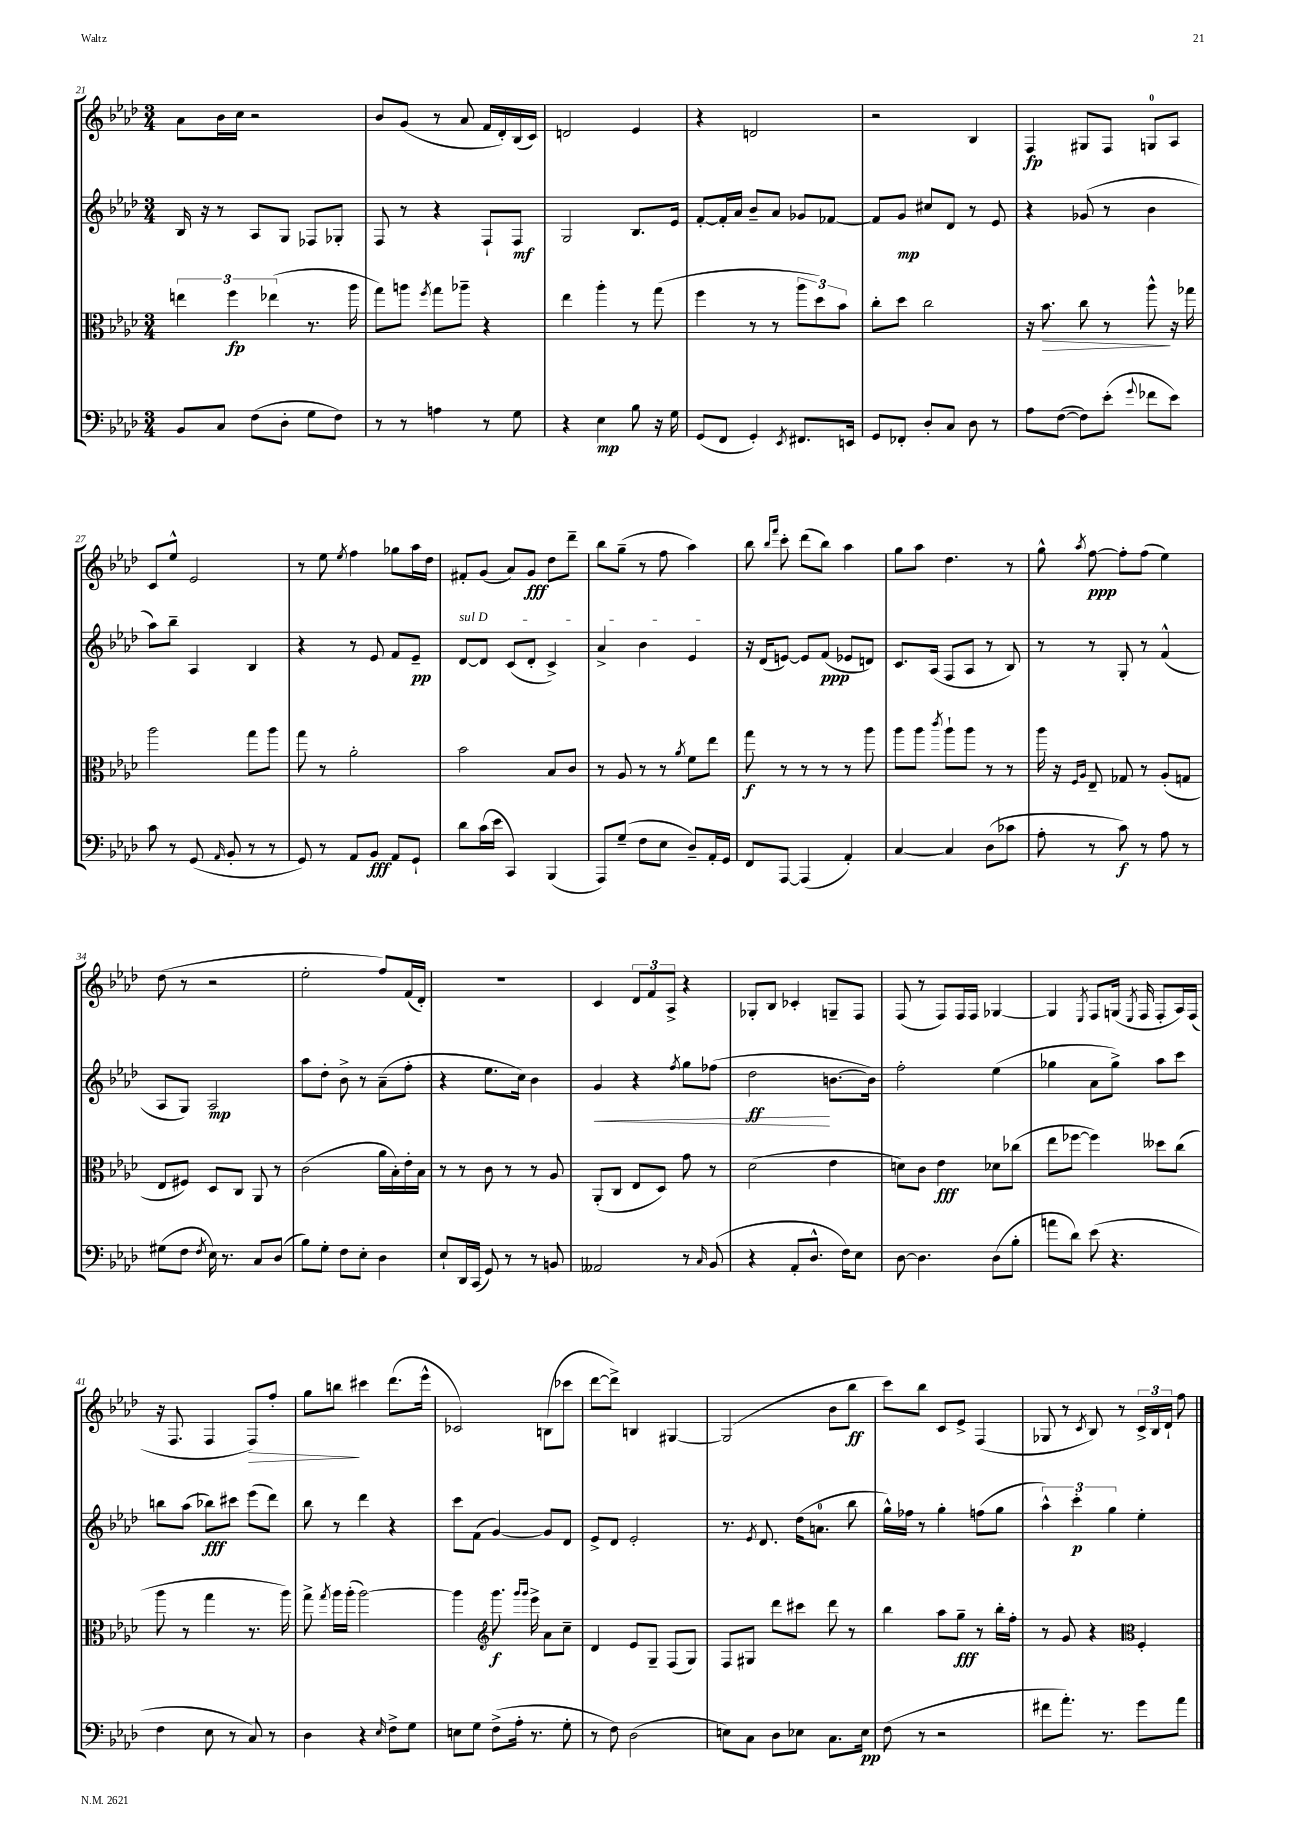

**kern	**kern	**kern	**kern
*staff4	*staff3	*staff2	*staff1
*clefF4	*clefC3	*clefG2	*clefG2
*k[b-e-a-d-]	*k[b-e-a-d-]	*k[b-e-a-d-]	*k[b-e-a-d-]
*M3/4	*M3/4	*M3/4	*M3/4
8BB-/L	6ee\	16B-/	8a-\L
.	.	16r	.
8C/J	.	8r	16b-\L
.	6ff\	.	.
.	.	.	16cc\JJ
(8F\L	.	8A-/L	2r
.	(6ee-\	.	.
8D-'\J	.	8G/J	.
8G\L	8.r	8F-/L	.
8F\J)	.	8G-'/J	.
.	16aa-\	.	.
=	=	=	=
8r	8gg\L)	8F/	8b-/L
8r	8aa\J	8r	(8g/J
.	8qff/	.	.
4A\	8gg\L	4r	8r
.	8aa-~\J	.	8a-/
8r	4r	8F`/L	16f/LL
.	.	.	16d-'/)
8G\	.	8F/J	(16B-/
.	.	.	16c/JJ)
=	=	=	=
4r	4ee-\	2G/	2d/
4E-\	4aa-'\	.	.
8B-\	8r	8.B-/L	4e-/
16r	(8gg\	.	.
16G\	.	16e-/Jk	.
=	=	=	=
(8GG/L	4ff\	[8f'/L	4r
8FF/J	.	16f'/]L	.
.	.	16a-/JJ	.
4GG'/)	8r	8b-~/L	2d/
.	8r	8a-/J	.
8qEE-/	.	.	.
8.FF#/L	12aa-\L	8g-/L	.
.	12dd-\)	.	.
.	.	[8f-/J	.
.	12b-\J	.	.
16EE/Jk	.	.	.
=	=	=	=
8GG/L	8cc'\L	8f-/]L	2r
8FF-'/J	8dd-\J	8g/J	.
8D-'/L	2cc\	8cc#/L	.
8C/J	.	8d-/J	.
8D-\	.	8r	4B-/
8r	.	8e-/	.
=	=	=	=
8A-\L	16r	4r	4F/
.	8.b-\	.	.
([8F\J	.	.	.
8F\]L)	8cc\	(8g-/	8G#/L
(8e-'\J	8r	8r	8F/J
8qqg/	.	.	.
8f-\L	8aa-^^\	4b-\	8G/L
8e-\J)	16r	.	8A-/J
.	16gg-\	.	.
=	=	=	=
8c\	2aa-\	8aa-\L)	8c/L
8r	.	8bb-~\J	8ee-^^/J
(8GG/	.	4A-/	2e-/
16qqAA-/	.	.	.
8BB-'/	.	.	.
8r	8gg\L	4B-/	.
8r	8aa-\J	.	.
=	=	=	=
8GG/)	8gg\	4r	8r
8r	8r	.	8ee-\
.	.	.	8qee-/
8AA-/L	2a-'\	8r	4ff\
8BB-/J	.	8e-/	.
8AA-/L	.	8f/L	8gg-\L
8GG`/J	.	8e-~/J	16aa-\L
.	.	.	16dd-\JJ
=	=	=	=
8d-\L	2b-\	[8d-/L	8f#'/L
(16c\L	.	8d-/]J	(8g/J
16e-\JJ	.	.	.
4CC/)	.	(8c/L	8a-/L)
.	.	8d-'/J	8g/J
(4BBB-/	8B-/L	4c^/)	8dd-\L
.	8c/J	.	8ddd-~\J
=	=	=	=
8AAA-/L)	8r	4a-^/	8bb-\L
(8G~/J	8A-/	.	(8gg~\J
8F\L	8r	4b-\	8r
8E-\J	8r	.	8ff\
.	8qa-/	.	.
8D-~/L)	8f\L	4e-/	4aa-\)
16AA-'/L	8ee-\J	.	.
16GG/JJ	.	.	.
=	=	=	=
8FF/L	8gg\	16r	8bb-\
.	.	(16d-/LK	.
.	.	.	16qqbb-/LL
.	.	.	16qqfff/JJ
[8AAA-/J	8r	[8e/J)	8ccc'\
(4AAA-/]	8r	8e/]L	(8ddd-\L
.	8r	(8f/J	8bb-\J)
4AA-'/)	8r	8e-/L	4aa-\
.	8aa-\	8d/J)	.
=	=	=	=
[4C/	8aa-\L	8.c/L	8gg\L
.	8aa-\J	.	8aa-\J
.	.	(16A-/Jk	.
.	8qccc/	.	.
4C/]	8aa-`\L	8F/L	4.dd-\
.	8aa-\J	8A-/J	.
(8D-\L	8r	8r	.
8c-\J	8r	8B-/)	8r
=	=	=	=
8A-'\	16aa-\	8r	8gg^^\
.	16r	.	.
.	16qqF/LL	.	.
.	16qqA-/JJ	.	8qaa-/
8r	8E-~/	8r	[8ff\
8c\)	8G-/	8G'/	8ff'\]L
8r	8r	8r	(8ff\J
8A-\	(8A-'/L	(4f^^/	4ee-\)
8r	8G/J	.	.
=	=	=	=
(8G#\L	8E-/L	8A-/L	(8dd-\
8F\J	8F#/J)	8G/J)	8r
8qF/	.	.	.
16E-\)	8D-/L	2A-/	2r
8.r	.	.	.
.	8C/J	.	.
8C/L	8AA-/	.	.
(8D-/J	8r	.	.
=	=	=	=
8B-\L)	(2c\	8aa-\L	2ee-'\
8G'\J	.	8dd-'\J	.
8F\L	.	8b-^\	.
8E-'\J	.	8r	.
4D-\	16a-\LL	(8a-~\L	8ff/L)
.	16B-'\)	.	.
.	16e-'\	8ff'\J	(16f/L
.	16B-\JJ	.	16d-'/JJ)
=	=	=	=
8E-`/L	8r	4r	2.r
16DD-/L	8r	.	.
(16CC/JJ	.	.	.
8GG/)	8c\	8.ee-\L	.
8r	8r	.	.
.	.	16cc\Jk)	.
8r	8r	4b-\	.
8BB/	8A-/	.	.
=	=	=	=
2AA--/	(8AA-'/L	4g/	4c/
.	8C/J	.	.
.	8E-/L	4r	12d-/L
.	.	.	12f/
.	8D-/J)	.	.
.	.	.	12A-^/J
.	.	8qff/	.
8r	8g\	8gg\L	4r
16qqC/	.	.	.
(8BB-/	8r	(8ff-\J	.
=	=	=	=
4r	(2d-\	2dd-\	8G-'/L
.	.	.	8B-/J
8AA-'/L	.	.	4c-'/
8.D-^^/J	.	.	.
.	4e-\	[8.b\L	8G~/L
16F\LK)	.	.	.
8E-\J	.	.	8F/J
.	.	16b\]Jk)	.
=	=	=	=
[8D-\	8d\L)	2ff'\	(8F/
4.D-\]	8c\J	.	8r
.	4e-\	.	8F/L)
.	.	.	16F/L
.	.	.	16F/JJ
(8D-\L	8d-\L	(4ee-\	[4G-/
8B-'\J	(8cc-\J	.	.
=	=	=	=
8a\L	8ee-\L	4gg-\	4G-/]
8d-\J)	[8ff-\J	.	.
.	.	.	8qE-/
(8e-\	4ff-\])	8a-\L	8F/L
4.r	.	8gg-^\J)	(16G/Jk
.	.	.	8qE-/
.	.	.	16F/
.	8dd--\L	8aa-\L	8F'/L
.	(8cc\J	8ccc\J	16A-/L)
.	.	.	(16F/JJ
=	=	=	=
4F\	8aa-\	8bb\L	16r
.	.	.	8.F/
.	8r	(8aa-\J	.
8E-\	4gg\	8bb-\L)	4F/
8r	.	8ccc#\J	.
8C/)	8.r	(8eee-\L	8F/L)
8r	.	8ddd-\J)	8ff'/J
.	16aa-\)	.	.
=	=	=	=
4D-\	8gg^\	8bb-\	8gg\L
.	8qgg/	.	.
.	16aa-\LL	8r	8bb\J
.	(16aa-'\JJ	.	.
4r	[2aa-\)	4ddd-\	4ccc#\
16qqE-/	.	.	.
8F^\L	.	4r	(8.ddd-\L
8G\J	.	.	.
.	.	.	16eee-^^\Jk
=	=	=	=
8E\L	4aa-\]	8ccc\L	2c-/)
8G\J	.	(8f\J	.
*	*clefG2	*	*
(8F^\L	8.ggg\	[4g/)	.
16A-'\Jk	.	.	.
.	16qqggg/LL	.	.
.	16qqggg/JJ	.	.
8.r	16eee-^\	.	.
.	8a-\L	8g/]L	(8B\L
8G'\	8cc~\J	8d-/J	8ccc-\J
=	=	=	=
8r	4d-/	8e-^/L	[8ddd-\L
8F\)	.	8d-/J	8ddd-^\]J)
(2D-\	8e-/L	2e-'/	4B/
.	8G~/J	.	.
.	(8F/L	.	[4G#/
.	8G/J)	.	.
=	=	=	=
8E\L)	8F/L	8.r	(2G#/]
8C\J	8G#/J	.	.
.	.	8qe-/	.
.	.	8.d-/	.
8D-\L	8ddd-\L	.	.
8E-\J	8ccc#\J	(16dd-\LK	.
.	.	8.a\J	.
8.C\L	8ddd-\	.	8b-\L
.	8r	8bb-\	8bb-\J
16E-\Jk	.	.	.
=	=	=	=
(8F\	4bb-\	16gg^^\LL)	8ccc\L)
.	.	16ff-\JJ	.
8r	.	8r	8bb-\J
2r	8aa-\L	4gg'\	8c/L
.	8gg~\J	.	8e-^/J
.	8r	(8ff\L	(4F/
.	16bb-'\LL	8gg\J	.
.	16ff'\JJ	.	.
=	=	=	=
8f#\L	8r	6aa-^^\)	8G-/
8.a-'\J)	8g/	.	8r
.	.	6ccc'\	.
.	.	.	8qc/
.	4r	.	8B-/)
8.r	.	.	.
.	.	6gg\	.
.	.	.	8r
*	*clefC3	*	*
8g\L	4F'/	4ee-'\	24c^/LL
.	.	.	24B-/
.	.	.	24d-`/JJ
8a-\J	.	.	8ff\
==	==	==	==
*-	*-	*-	*-
